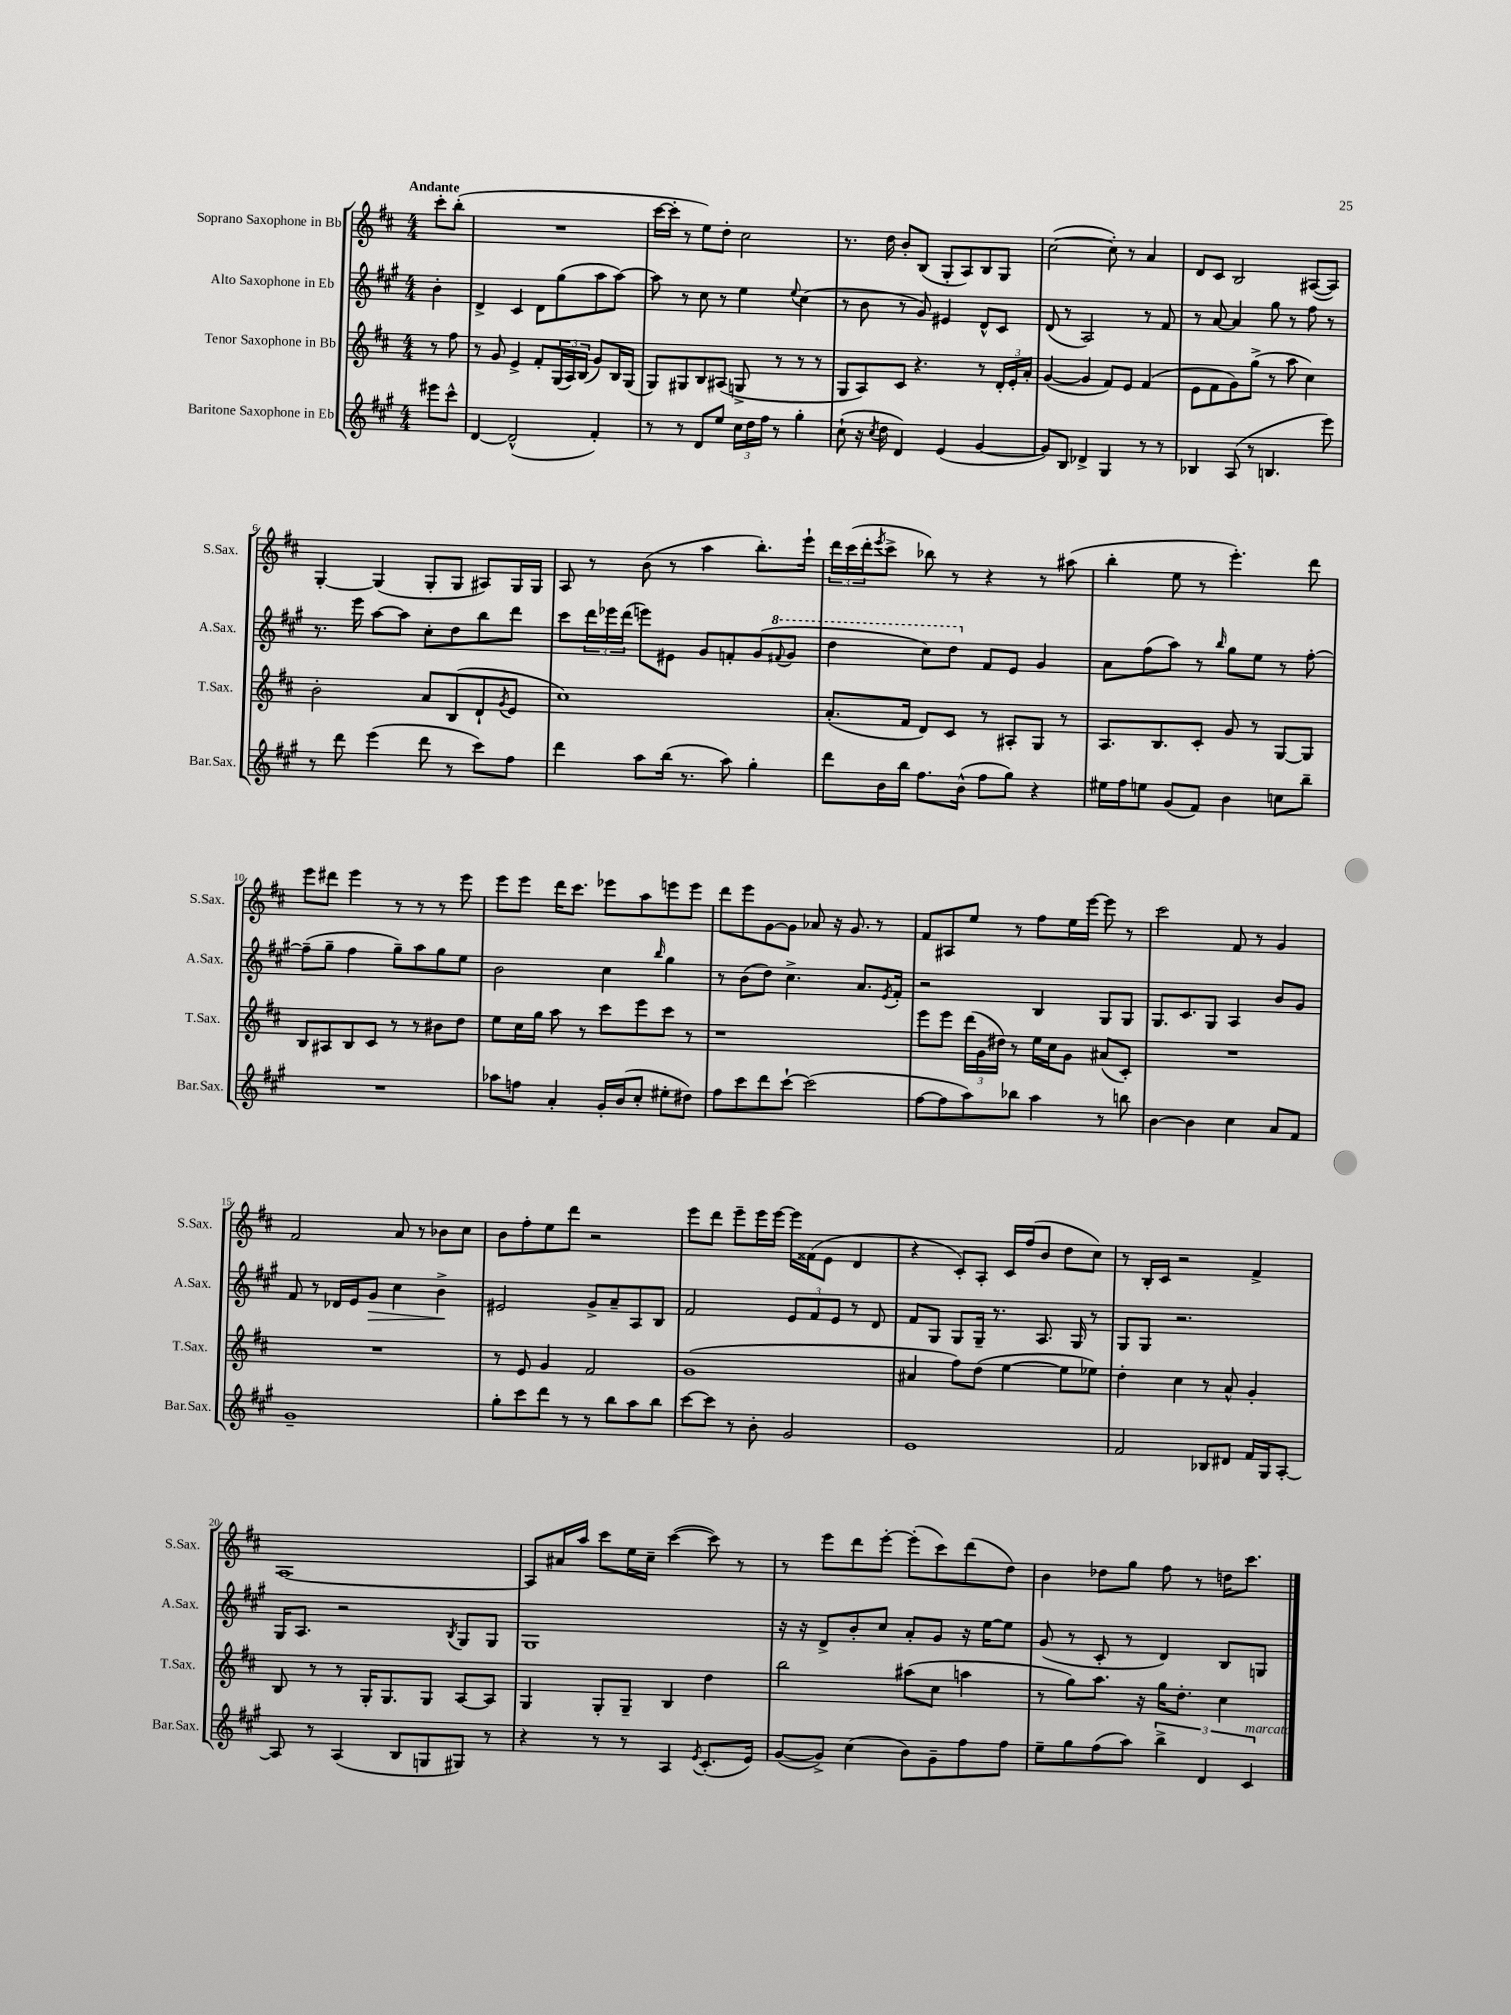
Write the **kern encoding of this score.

**kern	**kern	**kern	**kern
*staff4	*staff3	*staff2	*staff1
*clefG2	*clefG2	*clefG2	*clefG2
*k[f#c#g#]	*k[f#c#]	*k[f#c#g#]	*k[f#c#]
*M4/4	*M4/4	*M4/4	*M4/4
8eee#	8r	4b'	8ccc#'
8ccc#^^	8ff#	.	(8bb'
=	=	=	=
[4d	8r	4d^	1r
.	8g	.	.
(2d^^]	4e^	4c#	.
.	8f#'	8d	.
.	(24G	(8gg#	.
.	24A)	.	.
.	(24B	.	.
4f#')	8g)	8aa	.
.	16B	[8aa)	.
.	(16G	.	.
=	=	=	=
8r	8G)	8aa]	[16ccc#
.	.	.	16ccc#']
8r	8G#	8r	8r
8d	8B	8cc#	8ee)
8ee	(8A#	8r	8dd'
24cc#	8G^	4ee	2cc#
24dd	.	.	.
24ff#	.	.	.
8r	8r	.	.
.	.	8qqee	.
4gg#'	8r	(4cc#	.
.	8r	.	.
=	=	=	=
(8cc#`	8G	8r	8.r
16r	8A)	8b	.
8qcc#	.	.	.
16dd	.	.	16dd
4d)	8c#	8r	8b'
.	4.r	8g#)	(8B
(4e	.	4e#	8G'
.	.	.	8A)
[4g#	8r	8d^^	8B
.	24d'	8c#	8G
.	24e'	.	.
.	24a'	.	.
=	=	=	=
8g#])	([4g	(8d	([2cc#
8B	.	8r	.
4d-^	4g]	2A)	.
4G#	8f#)	.	8cc#'])
.	8e	.	8r
8r	(4f#	8r	4a
8r	.	8f#	.
=	=	=	=
4B-	8e	8r	8d
.	8f#	[8a	8c#
(8A	8g)	4a]	2B
8r	(8gg^	.	.
4.B	8r	8gg#	.
.	8aa	8r	.
.	4cc#)	8ff#	([8A#
8eee)	.	8r	8A#])
=	=	=	=
8r	2b'	8.r	[4G'
8ddd	.	.	.
.	.	16eee	.
(4eee	.	[8aa	(4G]
.	.	8aa]	.
8ddd	8a	8cc#'	8G'
8r	(8B	8dd	8G
8ccc#)	8d`	8bb	8A#)
.	8qg	.	.
8ff#	8e	8ddd	16G
.	.	.	16G
=	=	=	=
4ddd	1cc#)	8ccc#	8A
.	.	24ddd	8r
.	.	24eee-	.
.	.	(24ddd	.
8aa	.	8eee)	(8b
(16bb	.	8e#	8r
8.r	.	.	.
.	.	8g#	4aa
8aa)	.	8f'	.
4gg#'	.	(8g#	8.bb')
.	.	8qqff#	.
.	.	8gg#	.
.	.	.	16eee`
=	=	=	=
8ddd	(8.a'	4ddd	24ddd
.	.	.	(24ccc#
.	.	.	24ddd'
.	.	.	8qeee
16b	.	.	8ccc#^
16bb	16f#	.	.
8.ff#	8d)	8ccc#)	8bb-)
.	8c#	8ddd	8r
(16b^^	.	.	.
8ff#	8r	8f#	4r
8gg#)	8A#'	8e	.
4r	8G	4g#	8r
.	8r	.	(8aa#
=	=	=	=
16ee#	8.A	8a	4bb'
16ff#	.	.	.
8ee	.	(8ff#	.
.	8.B	.	.
(8g#	.	8aa)	8ee
8f#)	8c#'	8r	8r
.	.	16qqbb	.
4b	8g	8gg#	4.eee')
.	8r	8ee	.
8cc	[8G	8r	.
8bb~	8G]	[8ff#'	8ddd
=	=	=	=
1r	8B	(8ff#~]	8eee
.	8A#	8gg#~	8ddd#
.	8B	4ff#	4eee
.	8c#	.	.
.	8r	8gg#~)	8r
.	8r	8aa	8r
.	8b#	8gg#	8r
.	8dd	8ee	8eee
=	=	=	=
8aa-	8ee	2b	8eee
8ff	16cc#	.	8eee
.	16gg	.	.
4a'	8aa	.	16ddd
.	.	.	8.ccc#
.	8r	.	.
16g#'	8ccc#	4cc#	8eee-
(16b	.	.	.
8cc#'	8eee	.	8aa
.	.	16qqbb	.
8ee#'	8ccc#	4gg#	8eee
8dd#)	8r	.	8eee
=	=	=	=
8ff#	1r	8r	8ddd
8ccc#	.	(8b	8eee
8ddd	.	8dd)	[8g
[8ccc#`	.	4.cc#^	8g]
(2ccc#]	.	.	8a-
.	.	.	16r
.	.	.	8.g
.	.	8.a	.
.	.	.	8r
.	.	8qe	.
.	.	16f#'	.
=	=	=	=
[8ff#	8eee	2r	8f#
8ff#]	8eee	.	8A#
8aa)	(24ddd	.	8ee
.	24g	.	.
.	24dd#)	.	.
8bb-	8r	.	8r
4aa	16ee	4B	8ff#
.	16cc#	.	.
.	8g	.	16ee
.	.	.	[16eee
8r	(8a#	8G#	8eee]
8bb	8c#')	8G#	8r
=	=	=	=
[4b	1r	8.G#	2ccc#
.	.	8.c#	.
4b]	.	.	.
.	.	8G#	.
4cc#	.	4A	8f#
.	.	.	8r
8a	.	8b	4g
8f#	.	8g#	.
=	=	=	=
1g#~	1r	8f#	2f#
.	.	8r	.
.	.	16d-	.
.	.	16e	.
.	.	8g#	.
.	.	4cc#	8a
.	.	.	8r
.	.	4b^	8b-
.	.	.	8cc#
=	=	=	=
8gg#'	8r	2e#	8b
8ccc#	8e	.	8ff#'
8ddd	4g	.	8ee
8r	.	.	8ddd
8r	2f#	8g#^	2r
8bb	.	8a~	.
8aa	.	8A	.
8bb	.	8B	.
=	=	=	=
[8ccc#	(1g	2f#	8eee
8ccc#]	.	.	8ddd
8r	.	.	8eee~
8b'	.	.	16eee
.	.	.	[16eee
2g#	.	12e	16eee]
.	.	.	(16f##
.	.	12f#	.
.	.	.	8e
.	.	12e	.
.	.	8r	4d
.	.	8d	.
=	=	=	=
1e	4a#	8f#	4r
.	.	8G#	.
.	8ff#)	8G#	8c#')
.	(8dd	16G#~	8A'
.	.	8.r	.
.	[4ee	.	16c#
.	.	.	(16ff#
.	.	8.A	8b
.	8ee]	.	8dd
.	.	16G#	.
.	8ee-)	8r	8cc#)
=	=	=	=
2f#	4dd'	8G#	8r
.	.	8G#	16B'
.	.	.	16c#
.	4cc#	2.r	2r
8B-	8r	.	.
8d#	8a^^	.	.
16f#	4g'	.	4f#^
16G#	.	.	.
[8A'	.	.	.
=	=	=	=
8A]	8B	16G#	[1A
.	.	8.A	.
8r	8r	.	.
(4A	8r	2r	.
.	16G'	.	.
.	8.G	.	.
8B	.	.	.
8G	8G	.	.
.	.	8qB	.
8G#)	[8A	8G#	.
8r	8A]	8G#	.
=	=	=	=
4r	4G	1G#	8A]
.	.	.	16a#
.	.	.	16aa
8r	8G'	.	8ccc#
8r	8G~	.	16ee
.	.	.	16cc#~
4A	4B	.	([4ccc#
8qe	.	.	.
(8.c#'	4dd	.	8ccc#])
.	.	.	8r
16e)	.	.	.
=	=	=	=
([8g#	2bb	16r	8r
.	.	16r	.
8g#^])	.	8d^	8eee
(4cc#	.	8b'	8ddd
.	.	8cc#	[8eee'
8b)	(8aa#	8a'	(8eee']
8g#~	8cc#	8g#	8ccc#)
8ff#	4aa	16r	(8ddd
.	.	[16ee	.
8ff#	.	8ee]	8dd)
=	=	=	=
8ee~	8r	(8g#	4b
8gg#	8gg)	8r	.
(8ff#	8.aa	8c#'	8dd-
8aa)	.	8r	8gg
.	16r	.	.
6bb^	16gg	4d)	8ff#
.	8.dd'	.	.
.	.	.	8r
6d	.	.	.
.	4cc#	8B	16dd
.	.	.	8.ccc#
6c#	.	.	.
.	.	8G	.
==	==	==	==
*-	*-	*-	*-
